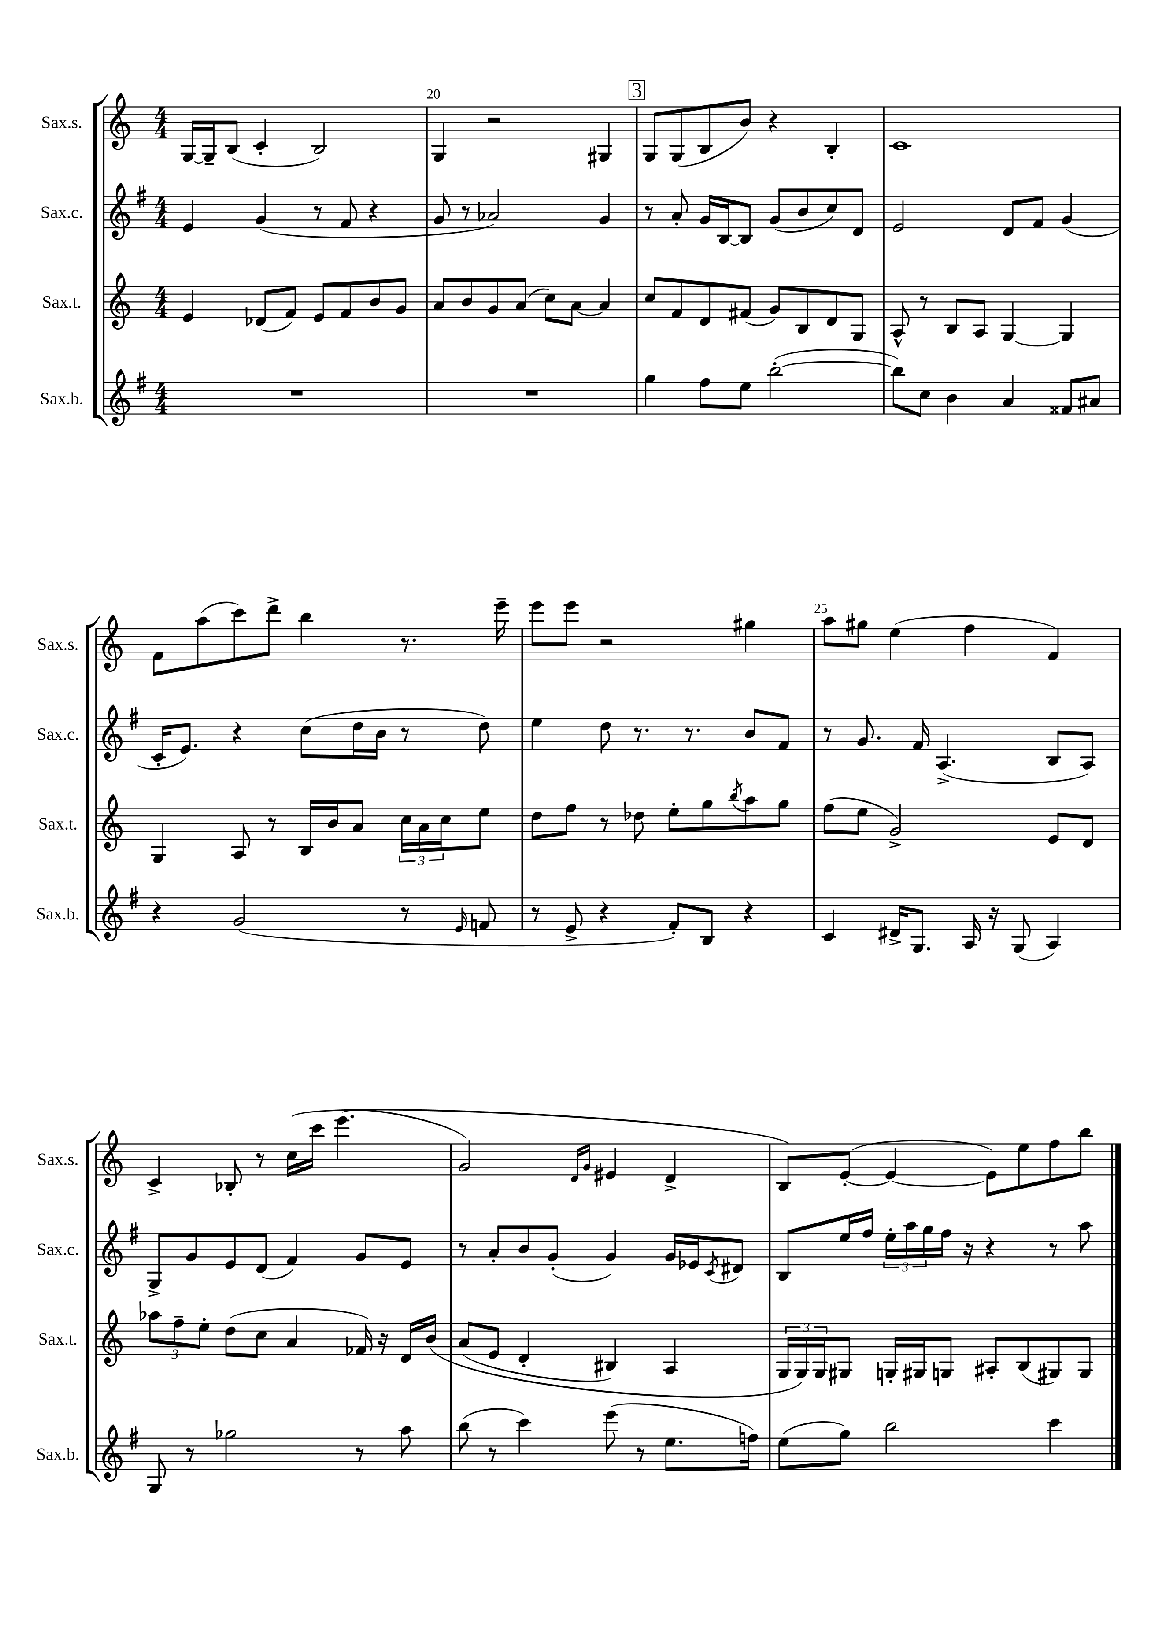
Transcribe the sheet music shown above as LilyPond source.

<<
\new StaffGroup <<
\new Staff = "s0" \with { instrumentName = "Sax.s." shortInstrumentName = "Sax.s." } {
    \clef treble \key c \major \numericTimeSignature \time 4/4
    g16~ g16-- b8( c'4-. b2) |
    g4 r2 gis4 |
    \mark \markup { \box "3" } g8 g8( b8 b'8) r4 b4-. |
    c'1 |
    f'8 a''8( c'''8) d'''8-> b''4 r8. e'''16-- |
    e'''8 e'''8 r2 gis''4 |
    a''8 gis''8 e''4( f''4 f'4) |
    c'4-> bes8-. r8 c''16\( c'''16 e'''4.( |
    g'2) \grace { d'16 g'16 } eis'4 d'4-> |
    b8\) e'8~-.( e'4~ e'8) e''8 f''8 b''8 \bar "|." |
}
\new Staff = "s1" \with { instrumentName = "Sax.c." shortInstrumentName = "Sax.c." } {
    \clef treble \key g \major \numericTimeSignature \time 4/4
    e'4 g'4( r8 fis'8 r4 |
    g'8 r8 aes'2) g'4 |
    \mark \markup { \box "3" } r8 a'8-. g'16 b16~ b8 g'8( b'8 c''8) d'8 |
    e'2 d'8 fis'8 g'4( |
    c'16-. e'8.) r4 c''8( d''16 b'16 r8 d''8) |
    e''4 d''8 r8. r8. b'8 fis'8 |
    r8 g'8. fis'16 a4.->( b8 a8) |
    g8-> g'8 e'8 d'8( fis'4) g'8 e'8 |
    r8 a'8-. b'8 g'8-.( g'4) g'16 ees'16 \acciaccatura { c'8 } dis'8 |
    b8 e''16 fis''16 \tuplet 3/2 { e''16-. a''16 g''16 } fis''16 r16 r4 r8 a''8 \bar "|." |
}
\new Staff = "s2" \with { instrumentName = "Sax.t." shortInstrumentName = "Sax.t." } {
    \clef treble \key c \major \numericTimeSignature \time 4/4
    e'4 des'8( f'8) e'8 f'8 b'8 g'8 |
    a'8 b'8 g'8 a'8( c''8) a'8~ a'4 |
    \mark \markup { \box "3" } c''8 f'8 d'8 fis'8( g'8) b8 d'8 g8 |
    a8-^ r8 b8 a8 g4~ g4 |
    g4 a8 r8 b16 b'16 a'8 \tuplet 3/2 { c''16 a'16 c''16 } e''8 |
    d''8 f''8 r8 des''8 e''8-. g''8 \acciaccatura { b''8 } a''8 g''8 |
    f''8( e''8 g'2->) e'8 d'8 |
    \tuplet 3/2 { aes''8 f''8-- e''8-. } d''8( c''8 a'4 fes'16) r16 d'16 b'16\( |
    a'8( e'8 d'4-. bis4) a4 |
    \tuplet 3/2 { g16 g16\) g16 } gis8 g16-. gis16 g8 ais8-. b8( gis8) gis8 \bar "|." |
}
\new Staff = "s3" \with { instrumentName = "Sax.b." shortInstrumentName = "Sax.b." } {
    \clef treble \key g \major \numericTimeSignature \time 4/4
    R1 |
    R1 |
    \mark \markup { \box "3" } g''4 fis''8 e''8 b''2~-.( |
    b''8) c''8 b'4 a'4 fisis'8 ais'8 |
    r4 g'2( r8 \grace { e'16 } f'8 |
    r8 e'8-> r4 fis'8-.) b8 r4 |
    c'4 dis'16-> g8. a16 r16 g8( a4) |
    g8 r8 ges''2 r8 a''8 |
    b''8( r8 c'''4) e'''8( r8 e''8. f''16) |
    e''8( g''8) b''2 c'''4 \bar "|." |
}
>>
>>
\layout { \context { \Score currentBarNumber = #19 \override BarNumber.break-visibility = ##(#f #t #t) barNumberVisibility = #(every-nth-bar-number-visible 5) } }
